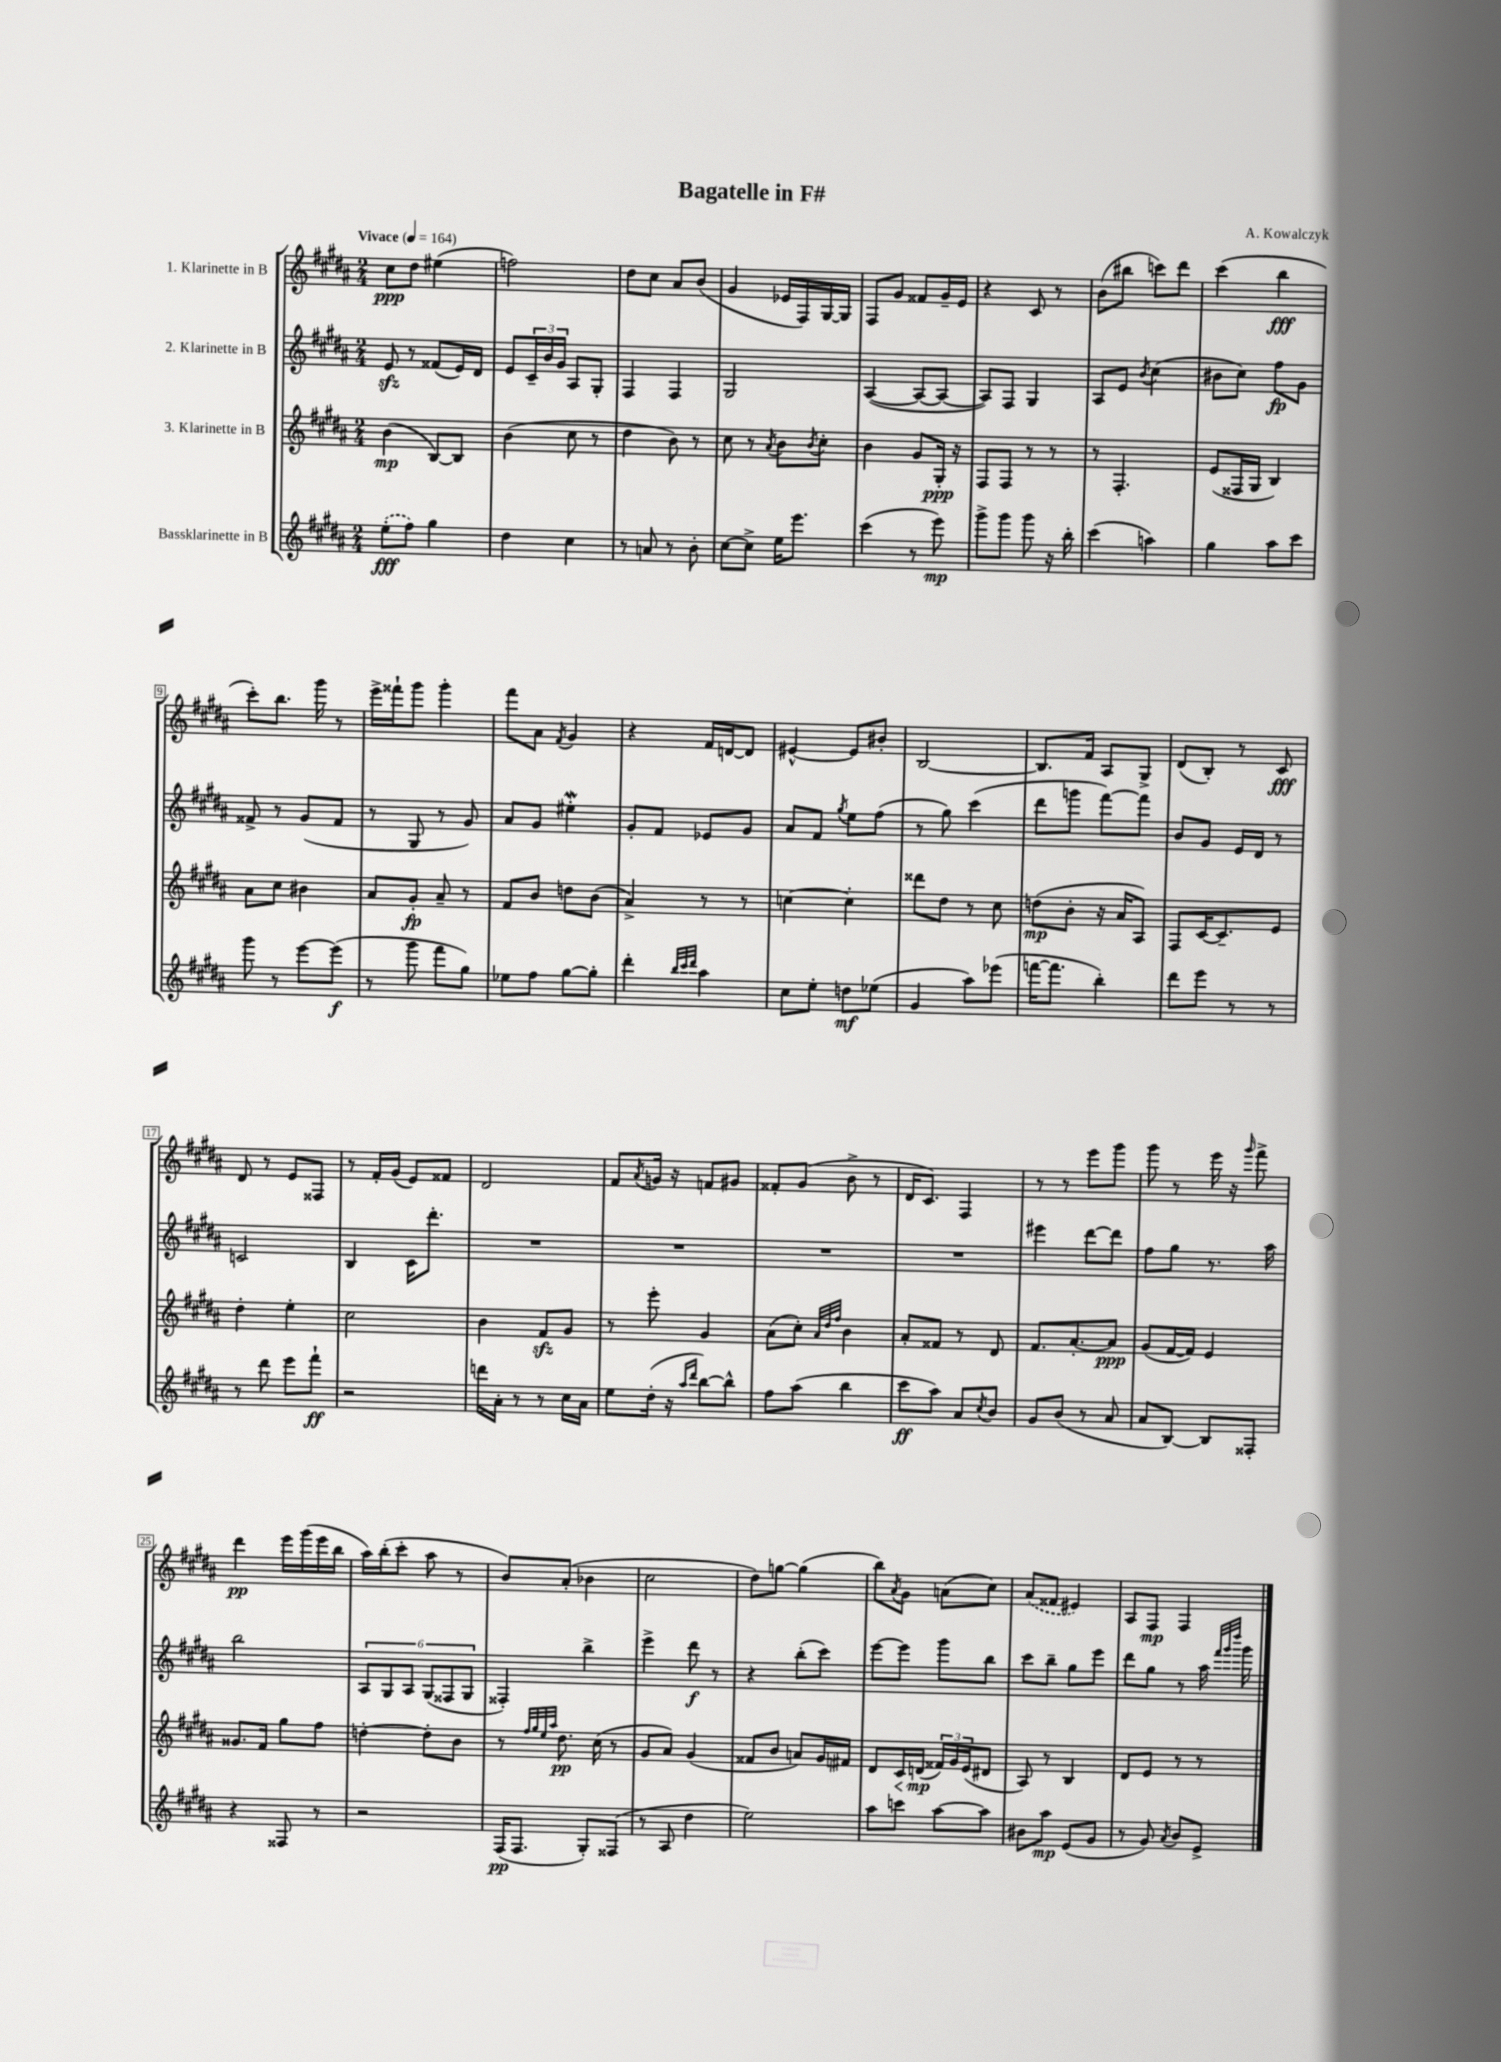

**kern	**dynam	**kern	**dynam	**kern	**dynam	**kern	**dynam
*part4	*part4	*part3	*part3	*part2	*part2	*part1	*part1
*staff4	*staff4	*staff3	*staff3	*staff2	*staff2	*staff1	*staff1
*I"Bassklarinette in B	*	*I"3. Klarinette in B	*	*I"2. Klarinette in B	*	*I"1. Klarinette in B	*
*clefG2	*	*clefG2	*	*clefG2	*	*clefG2	*
*k[f#c#g#d#a#]	*	*k[f#c#g#d#a#]	*	*k[f#c#g#d#a#]	*	*k[f#c#g#d#a#]	*
*M2/4	*	*M2/4	*	*M2/4	*	*M2/4	*
*MM164	*	*MM164	*	*MM164	*	*MM164	*
=1	=1	=1	=1	=1	=1	=1	=1
!	!	!	!	!	!	!LO:TX:a:B:t=Vivace	!
(8ee'\L	fff	(4b\	mp	8ezz/	.	8cc#\L	ppp
8ff#\J)	.	.	.	8r	.	8dd#\J	.
4gg#\	.	[8B/L)	.	(8f##X/L	.	(4ee#X\	.
.	.	8B/J]	.	16e/L)	.	.	.
.	.	.	.	16d#/JJ	.	.	.
=2	=2	=2	=2	=2	=2	=2	=2
4dd#\	.	(4b\	.	8e/L	.	2ffn\)	.
.	.	.	.	24c#~/L	.	.	.
.	.	.	.	24b/	.	.	.
.	.	.	.	24g#/JJ	.	.	.
4cc#\	.	8cc#\	.	8A#/L	.	.	.
.	.	8r	.	8G#'/J	.	.	.
=3	=3	=3	=3	=3	=3	=3	=3
8r	.	4dd#\	.	4F#/	.	8dd#\L	.
8an/	.	.	.	.	.	8cc#\J	.
8r	.	8b\)	.	4F#/	.	8a#/L	.
8b'\	.	8r	.	.	.	(8b/J	.
=4	=4	=4	=4	=4	=4	=4	=4
[8cc#\L	.	8cc#\	.	2G#/	.	4g#/	.
8cc#^\J]	.	8r	.	.	.	.	.
.	.	8qa#/	.	.	.	.	.
16ee\KL	.	8b\L	.	.	.	16e-X/LL	.
8.eee\J	.	.	.	.	.	16F#/)	.
.	.	8qb/	.	.	.	.	.
.	.	8cc#'\J	.	.	.	[16G#/	.
.	.	.	.	.	.	16G#/JJ]	.
=5	=5	=5	=5	=5	=5	=5	=5
(4ccc#\	.	4b\	.	([4A#/	.	8F#/L	.
.	.	.	.	.	.	8g#/J	.
8r	.	8g#/L	.	8A#/L_	.	8f##X/L	.
8eee\)	mp	16G#'/Jk	ppp	8A#/J_	.	16g#~/L	.
.	.	16r	.	.	.	16e/JJ	.
=6	=6	=6	=6	=6	=6	=6	=6
8ggg#^\L	.	8F#/L	.	8A#/L])	.	4r	.
8ggg#\J	.	8F#/J	.	8F#/J	.	.	.
8ggg#\	.	8r	.	4G#/	.	8c#/	.
16r	.	8r	.	.	.	8r	.
16bb'\	.	.	.	.	.	.	.
=7	=7	=7	=7	=7	=7	=7	=7
(4ccc#\	.	8r	.	8A#/L	.	(8b\L	.
.	.	4.F#'/	.	8e/J	.	8bb#X\J	.
.	.	.	.	8qb/	.	.	.
4aan\)	.	.	.	(4cc#\	.	8cccn\L)	.
.	.	.	.	.	.	8ddd#\J	.
=8	=8	=8	=8	=8	=8	=8	=8
4gg#\	.	(8e/L	.	8b#X\L	.	(4ccc#\	.
.	.	16F##X/L	.	8cc#\J)	.	.	.
.	.	16G#/JJ	.	.	.	.	.
8aa#\L	.	4B/)	.	8ff#\L	fp	4bb\	fff
8ccc#\J	.	.	.	8g#\J	.	.	.
!!LO:LB:g=z
=9	=9	=9	=9	=9	=9	=9	=9
8ggg#\	.	8a#\L	.	8f##X^/	.	8ccc#'\L)	.
8r	.	8cc#\J	.	8r	.	8.bb\J	.
[8eee\L	.	4b#X\	.	(8g#/L	.	.	.
.	.	.	.	.	.	16ggg#\	.
(8eee\J]	f	.	.	8f##/J	.	8r	.
=10	=10	=10	=10	=10	=10	=10	=10
8r	.	8a#/L	.	8r	.	16eee^\LL	.
.	.	.	.	.	.	16fff##X`\J	.
8ggg#\	.	8g#'/J	fp	8G#/	.	8ggg#\J	.
8fff#\L	.	8a#~/	.	8r	.	4ggg#'\	.
8gg#\J)	.	8r	.	8g#/)	.	.	.
=11	=11	=11	=11	=11	=11	=11	=11
8ee-X\L	.	8f#/L	.	8a#/L	.	8fff#\L	.
8ff#\J	.	8b/J	.	8g#/J	.	8a#\J	.
.	.	.	.	.	.	8qf#/	.
[8gg#\L	.	8ddn\L	.	4ee#XW'\	.	4g#/	.
8gg#'\J]	.	(8b\J	.	.	.	.	.
=12	=12	=12	=12	=12	=12	=12	=12
4ddd#'\	.	4a#^/)	.	8g#'/L	.	4r	.
.	.	.	.	8f#/J	.	.	.
32qqbb/LLL	.	.	.	.	.	.	.
32qqccc#/	.	.	.	.	.	.	.
32qqddd#/JJJ	.	.	.	.	.	.	.
4aa#\	.	8r	.	8e-X/L	.	16f#/LL	.
.	.	.	.	.	.	[16dn/J	.
.	.	8r	.	8g#/J	.	8d/J]	.
=13	=13	=13	=13	=13	=13	=13	=13
8cc#\L	.	[4ccn\	.	8a#/L	.	[4e#X^^/	.
8ee'\J	.	.	.	8f#/J	.	.	.
.	.	.	.	8qgg#/	.	.	.
8ddn\L	mf	4cc'\]	.	8ee\L	.	8e#/L]	.
(8ee-X\J	.	.	.	(8ff#\J	.	8b#X'/J	.
=14	=14	=14	=14	=14	=14	=14	=14
4g#/	.	8ddd##X\L	.	8r	.	[2B/	.
.	.	8dd#\J	.	8gg#\)	.	.	.
8aa#\L)	.	8r	.	(4ccc#\	.	.	.
(8eee-X\J	.	8cc#\	.	.	.	.	.
=15	=15	=15	=15	=15	=15	=15	=15
[16fffn\KL	.	(8ddn\L	mp	8ddd#\L	.	8.B/L]	.
8.fff\J]	.	.	.	.	.	.	.
.	.	8b'\J	.	8gggn\J	.	.	.
.	.	.	.	.	.	16f#/Jk	.
4bb'\)	.	16r	.	[8fff#\L)	.	8A#/L	.
.	.	16a#/KL	.	.	.	.	.
.	.	8A#/J)	.	8fff#\J]	.	8G#^/J	.
=16	=16	=16	=16	=16	=16	=16	=16
8ddd#\L	.	8F#/L	.	8b/L	.	(8d#/L	.
8eee\J	.	[16c#/K	.	8g#/J	.	8B'/J)	.
.	.	8.c#~/]	.	.	.	.	.
8r	.	.	.	16e/LL	.	8r	.
.	.	.	.	16d#/JJ	.	.	.
8r	.	8e/J	.	8r	.	8c#/	fff
!!LO:LB:g=z
=17	=17	=17	=17	=17	=17	=17	=17
8r	.	4dd#'\	.	2cn/	.	8d#/	.
8ddd#\	.	.	.	.	.	8r	.
8eee\L	.	4ee'\	.	.	.	8e/L	.
8fff#`\J	ff	.	.	.	.	8F##X/J	.
=18	=18	=18	=18	=18	=18	=18	=18
2r	.	2cc#\	.	4B/	.	8r	.
.	.	.	.	.	.	16f#'/LL	.
.	.	.	.	.	.	(16g#/JJ	.
.	.	.	.	16c#\KL	.	8e/L)	.
.	.	.	.	8.ddd#'\J	.	.	.
.	.	.	.	.	.	8f##X/J	.
=19	=19	=19	=19	=19	=19	=19	=19
16dddn\LL	.	4b\	.	2r	.	2d#/	.
16a#'\JJ	.	.	.	.	.	.	.
8r	.	.	.	.	.	.	.
8r	.	8f#zz/L	.	.	.	.	.
16cc#\LL	.	8g#/J	.	.	.	.	.
16a#\JJ	.	.	.	.	.	.	.
=20	=20	=20	=20	=20	=20	=20	=20
8ee\L	.	8r	.	2r	.	8f#/L	.
.	.	.	.	.	.	8qa#/	.
(16dd#'\Jk	.	8eee'\	.	.	.	16gn/Jk	.
16r	.	.	.	.	.	16r	.
16qqaa#/LL	.	.	.	.	.	.	.
16qqddd#/JJ	.	.	.	.	.	.	.
[8bb\L)	.	4g#/	.	.	.	8fn/L	.
8bb^^\J]	.	.	.	.	.	8g#X/J	.
=21	=21	=21	=21	=21	=21	=21	=21
8ff#\L	.	(8a#\L	.	2r	.	8f##X'/L	.
(8aa#\J	.	8cc#'\J)	.	.	.	(8g#/J	.
.	.	32qqa#/LLL	.	.	.	.	.
.	.	32qqdd#/	.	.	.	.	.
.	.	32qqff#/JJJ	.	.	.	.	.
4bb\	.	4b\	.	.	.	8b^\	.
.	.	.	.	.	.	8r	.
=22	=22	=22	=22	=22	=22	=22	=22
8ccc#\L	ff	8a#'/L	.	2r	.	16d#/KL	.
.	.	.	.	.	.	8.c#/J)	.
8aa#\J)	.	8f##X/J	.	.	.	.	.
8a#/L	.	8r	.	.	.	4F#/	.
8qcc#/	.	.	.	.	.	.	.
8b/J	.	8d#/	.	.	.	.	.
=23	=23	=23	=23	=23	=23	=23	=23
8g#/L	.	8.f#/L	.	4eee#X\	.	8r	.
(8b/J	.	.	.	.	.	8r	.
.	.	[8.a#'/	.	.	.	.	.
8r	.	.	.	[8ddd#\L	.	8eee\L	.
8a#/	.	8a#/J]	ppp	8ddd#\J]	.	8ggg#\J	.
=24	=24	=24	=24	=24	=24	=24	=24
8a#/L	.	(8g#/L	.	8ff#\L	.	8ggg#\	.
[8B/J)	.	[16f#/L	.	8gg#\J	.	8r	.
.	.	16f#/JJ])	.	.	.	.	.
8B/L]	.	4e/	.	8.r	.	16eee\	.
.	.	.	.	.	.	16r	.
.	.	.	.	.	.	16qqggg#/	.
8F##X'/J	.	.	.	.	.	8fff#^\	.
.	.	.	.	16aa#\	.	.	.
!!LO:LB:g=z
=25	=25	=25	=25	=25	=25	=25	=25
4r	.	8.g##X/L	.	2bb\	.	4ddd#\	pp
.	.	16f#/Jk	.	.	.	.	.
8F##X/	.	8gg#\L	.	.	.	16eee\LL	.
.	.	.	.	.	.	(16ggg#\	.
8r	.	8ff#\J	.	.	.	16eee\	.
.	.	.	.	.	.	16bb\JJ	.
=26	=26	=26	=26	=26	=26	=26	=26
2r	.	[4ddn'\	.	12A#/L	.	16aa#\LL)	.
.	.	.	.	.	.	(16bb'\J	.
.	.	.	.	12G#/	.	.	.
.	.	.	.	.	.	8ccc#'\J	.
.	.	.	.	12A#/J	.	.	.
.	.	8dd'\L]	.	(12G#/L	.	8aa#\	.
.	.	.	.	12F##X/	.	.	.
.	.	8b\J	.	.	.	8r	.
.	.	.	.	12G#/J	.	.	.
=27	=27	=27	=27	=27	=27	=27	=27
(16F#/KL	pp	8r	.	4F##X'/)	.	8b/L)	.
8.F#/J	.	.	.	.	.	.	.
.	.	32qqff#/LLL	.	.	.	.	.
.	.	32qqgg#/	.	.	.	.	.
.	.	32qqee/	.	.	.	.	.
.	.	32qqaa#/JJJ	.	.	.	.	.
.	.	8.dd#\	pp	.	.	(8a#'/J	.
8G#'/L)	.	.	.	4bb^\	.	4b-X\	.
.	.	(16cc#\	.	.	.	.	.
(8F##X/J	.	8r	.	.	.	.	.
=28	=28	=28	=28	=28	=28	=28	=28
8r	.	8g#/L	.	4eee^\	.	2cc#\	.
8A#/	.	8a#/J)	.	.	.	.	.
4dd#\	.	(4g#/	.	8ddd#\	f	.	.
.	.	.	.	8r	.	.	.
=29	=29	=29	=29	=29	=29	=29	=29
2ee\)	.	8f##X/L	.	4r	.	8dd#\L)	.
.	.	8b/J	.	.	.	[8ggn\J	.
.	.	8an/L)	.	(8bb'\L	.	(4gg\]	.
.	.	16g#/L	.	8ccc#\J)	.	.	.
.	.	16f#X/JJ	.	.	.	.	.
=30	=30	=30	=30	=30	=30	=30	=30
8aa#\L	.	8d#/L	.	[8eee\L	.	8bb\L)	.
.	.	.	.	.	.	8qa#/	.
!	!	!	!LO:HP:b	!	!	!	!
8cccn\J	.	16c#/L	<	8eee\J]	.	8g#\J	.
.	.	(16dn/JJ	mp	.	.	.	.
[8aa#\L	.	24f##X/LL)	[	8ggg#\L	.	(8an\L	.
.	.	24g#/	.	.	.	.	.
.	.	(24e/J	.	.	.	.	.
8aa#\J]	.	8d#X/J	.	8bb\J	.	8cc#\J)	.
=31	=31	=31	=31	=31	=31	=31	=31
8b#X\L	.	8A#/)	.	8ccc#\L	.	(8a#/L	.
8aa#\J	mp	8r	.	8bb~\J	.	8f##X/J	.
(8e/L	.	4B/	.	8gg#\L	.	4e#X/)	.
8g#/J	.	.	.	8eee\J	.	.	.
=32	=32	=32	=32	=32	=32	=32	=32
8r	.	8d#/L	.	8ddd#\L	.	8A#/L	.
8g#/)	.	8e/J	.	8gg#\J	.	8F#/J	mp
8qa#/	.	.	.	.	.	.	.
8b/L	.	8r	.	8r	.	4F#/	.
8e^/J	.	8r	.	16aa#\	.	.	.
.	.	.	.	32qqfff#/LLL	.	.	.
.	.	.	.	32qqggg#/	.	.	.
.	.	.	.	32qqdddd#/JJJ	.	.	.
.	.	.	.	16ggg#\	.	.	.
==	==	==	==	==	==	==	==
*-	*-	*-	*-	*-	*-	*-	*-
